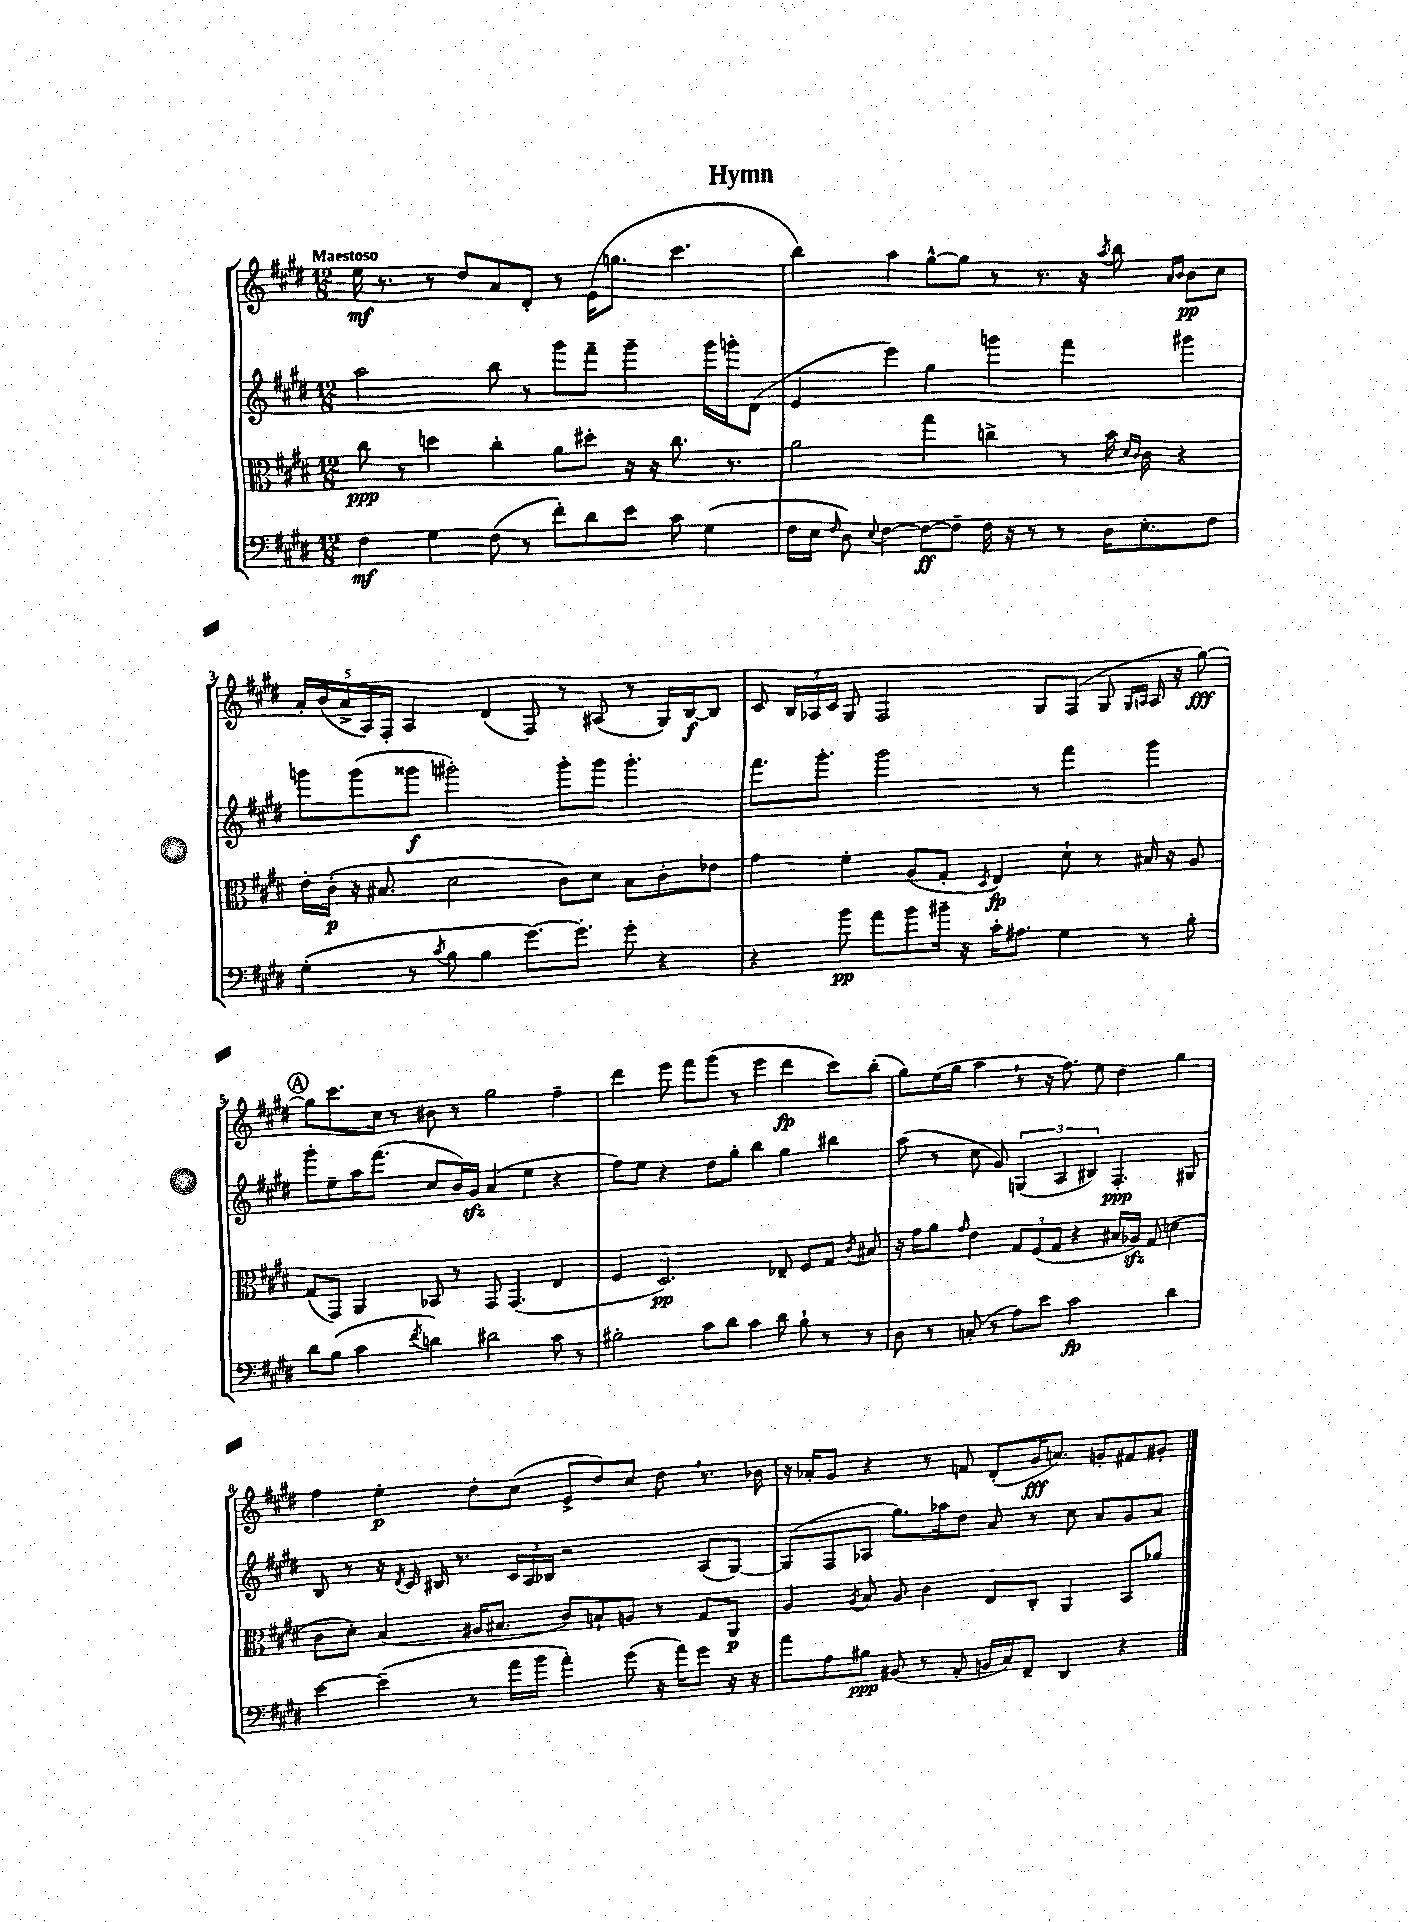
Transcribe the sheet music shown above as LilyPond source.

\header { title = "Hymn" }
<<
\new StaffGroup <<
\new Staff = "s0" {
    \clef treble \key e \major \numericTimeSignature \time 12/8 \tempo "Maestoso"
    \autoBeamOff e''16\mf r8. r8 dis''8[ a'8 dis'8]-. r8 e'16[( g''8.] cis'''4. |
    b''4) a''4 gis''8[~-^ gis''8] r8 r8. r16 \acciaccatura { a''8 } b''8 \grace { a'16[ b'16] } b'8[\pp cis''8] |
    \tuplet 5/4 { a'16[-. b'16( a'16-> a16) fis16]-. } a4 dis'4( fis8) r8 ais8( r8 gis16[) b16~\f b8] |
    cis'8 \tuplet 3/2 { b16[ aes16 cis'16] } gis8 fis2 gis8[ fis8]( gis8 \grace { gis16[ a16] } a16 r16 gis''8~\fff) |
    \mark \markup { \circle "A" } gis''8[ cis'''8. cis''16] r8 bis'8 r8 gis''2 fis''4-- |
    dis'''4 e'''8 fis'''8[ gis'''8]( r8 e'''4 dis'''4\fp cis'''8[) b''8]-.( |
    gis''8[) e''16( gis''16] a''4 \breathe r8 r16 fis''8.) e''8 dis''4 gis''4 |
    fis''4 e''4-.\p dis''8[-. cis''8]( e'8[-> dis''8) cis''8] dis''8 \breathe r8. bes'16 |
    r16 aes'16[-. gis'8] r4 r8 f'8 dis'8[-.( gis'16\fff a'8.]) g'8[-. fis'8 gis'8]-. \bar "|." |
}
\new Staff = "s1" {
    \clef treble \key e \major \numericTimeSignature \time 12/8
    \autoBeamOff a''2 b''8 r8 gis'''8[ fis'''8]-- gis'''4-- gis'''16[ g'''16-. dis'8]( |
    e'4 e'''4) gis''4 g'''4 fis'''4 gis'''4 |
    g'''8[ g'''8( gisis'''8]\f gis'''2-.) gis'''8[-. gis'''8] gis'''4.-. |
    fis'''8.[ gis'''8.]-. gis'''2 r8 fis'''4 gis'''4 |
    \mark \markup { \circle "A" } gis'''8[-. e''8-- a''16 fis'''8.]( cis''8[ b'16) gis'16]\sfz a'4( e''4 r4 |
    fis''8[) e''8] r4 dis''8[ gis''8]-. b''4 gis''4 bis''4 |
    a''8( r8 cis''8 gis'8) \tuplet 3/2 { g4( a4 bis4) } fis4.-.\ppp gis8 |
    b8 r8 r16 \acciaccatura { dis'8 } cis'16 bis16 r8. \tuplet 3/2 { cis'16[ a16 bes16] } r2 a8[( gis8]~) |
    gis8[( fis8 aes8] gis''8.[) aes''16 dis''8] a'8 r8 cis''8 a'8[ gis'8 a'8] \bar "|." |
}
\new Staff = "s2" {
    \clef alto \key e \major \numericTimeSignature \time 12/8
    \autoBeamOff cis''8\ppp r8 d''4 cis''4-. a'8[ dis''8]-. r16 r16 cis''8. r8. |
    a'2 gis''4 c''4-> r8 b'16 \grace { dis'16[ cis'16] } cis'16 r4 |
    e'16[-. cis'16]-.\p( r16 bis8. dis'2 cis'8[) dis'8] bis8[ cis'8-. ees'8] |
    gis'4 fis'4-. a8[( gis8]-. \acciaccatura { dis8 } e4\fp) dis'8-! r8 bis16 r16 a8 |
    \mark \markup { \circle "A" } gis8[( gis,8]) a,4 bes,8 r8 gis,8 gis,4.( e4 |
    fis4 dis2.\pp) ees8-- fis8[ gis8] \acciaccatura { cis'8 } bis8 |
    r16 gis'16[ a'8] \grace { gis'16 } e'4 \tuplet 3/2 { gis8[ fis8( gis8] } r4 bis16[ aes16]\sfz) gis8( d'4 |
    cis'8[ dis'8]-.) b4( ais16[ bis8.] cis'8[) b8-! a8] r8 gis8[ a,8]\p |
    a4 \acciaccatura { a8 } b8 a8 cis'4 e8[ cis8]-. a,4 b,8[ aes'8] \bar "|." |
}
\new Staff = "s3" {
    \clef bass \key e \major \numericTimeSignature \time 12/8
    \autoBeamOff fis4\mf gis4 fis8( r8 fis'8[-.) dis'8 e'8] cis'8 gis4( |
    fis16[ e16] \grace { fis16 } dis8) \appoggiatura { e8 } fis4~ fis8[~\ff fis8]-- fis16 r16 r8 r8 dis16[ e8.-. fis8] |
    gis4-.( r8 \acciaccatura { cis'8 } b8 b4 gis'8.[~) gis'8.]-. gis'8-. r4 |
    r4 b'8\pp a'8[ b'8 bis'16]-- r16 cis'16[-. ais8.] gis4 r8 b8-. |
    \mark \markup { \circle "A" } dis'8[ b8]( cis'4 \acciaccatura { fis'8 } d'4) dis'2 cis'8 r8 |
    bis2-. cis'8[ dis'8] cis'4 dis'8 bis8-! r8 r8 |
    dis8 r8 c8-.( r8 a8[) e'8] cis'2\fp dis'4 |
    e'4~ e'4--( r8 a'16[ b'16] a'4-.) gis'8( r16 a'16[) gis'8] r16 r16 |
    a'8[ a8 bis8]\ppp bis,8( r8 a,8-. b,16[ cis16) fis,8]-- dis,4 r4 \bar "|." |
}
>>
>>
